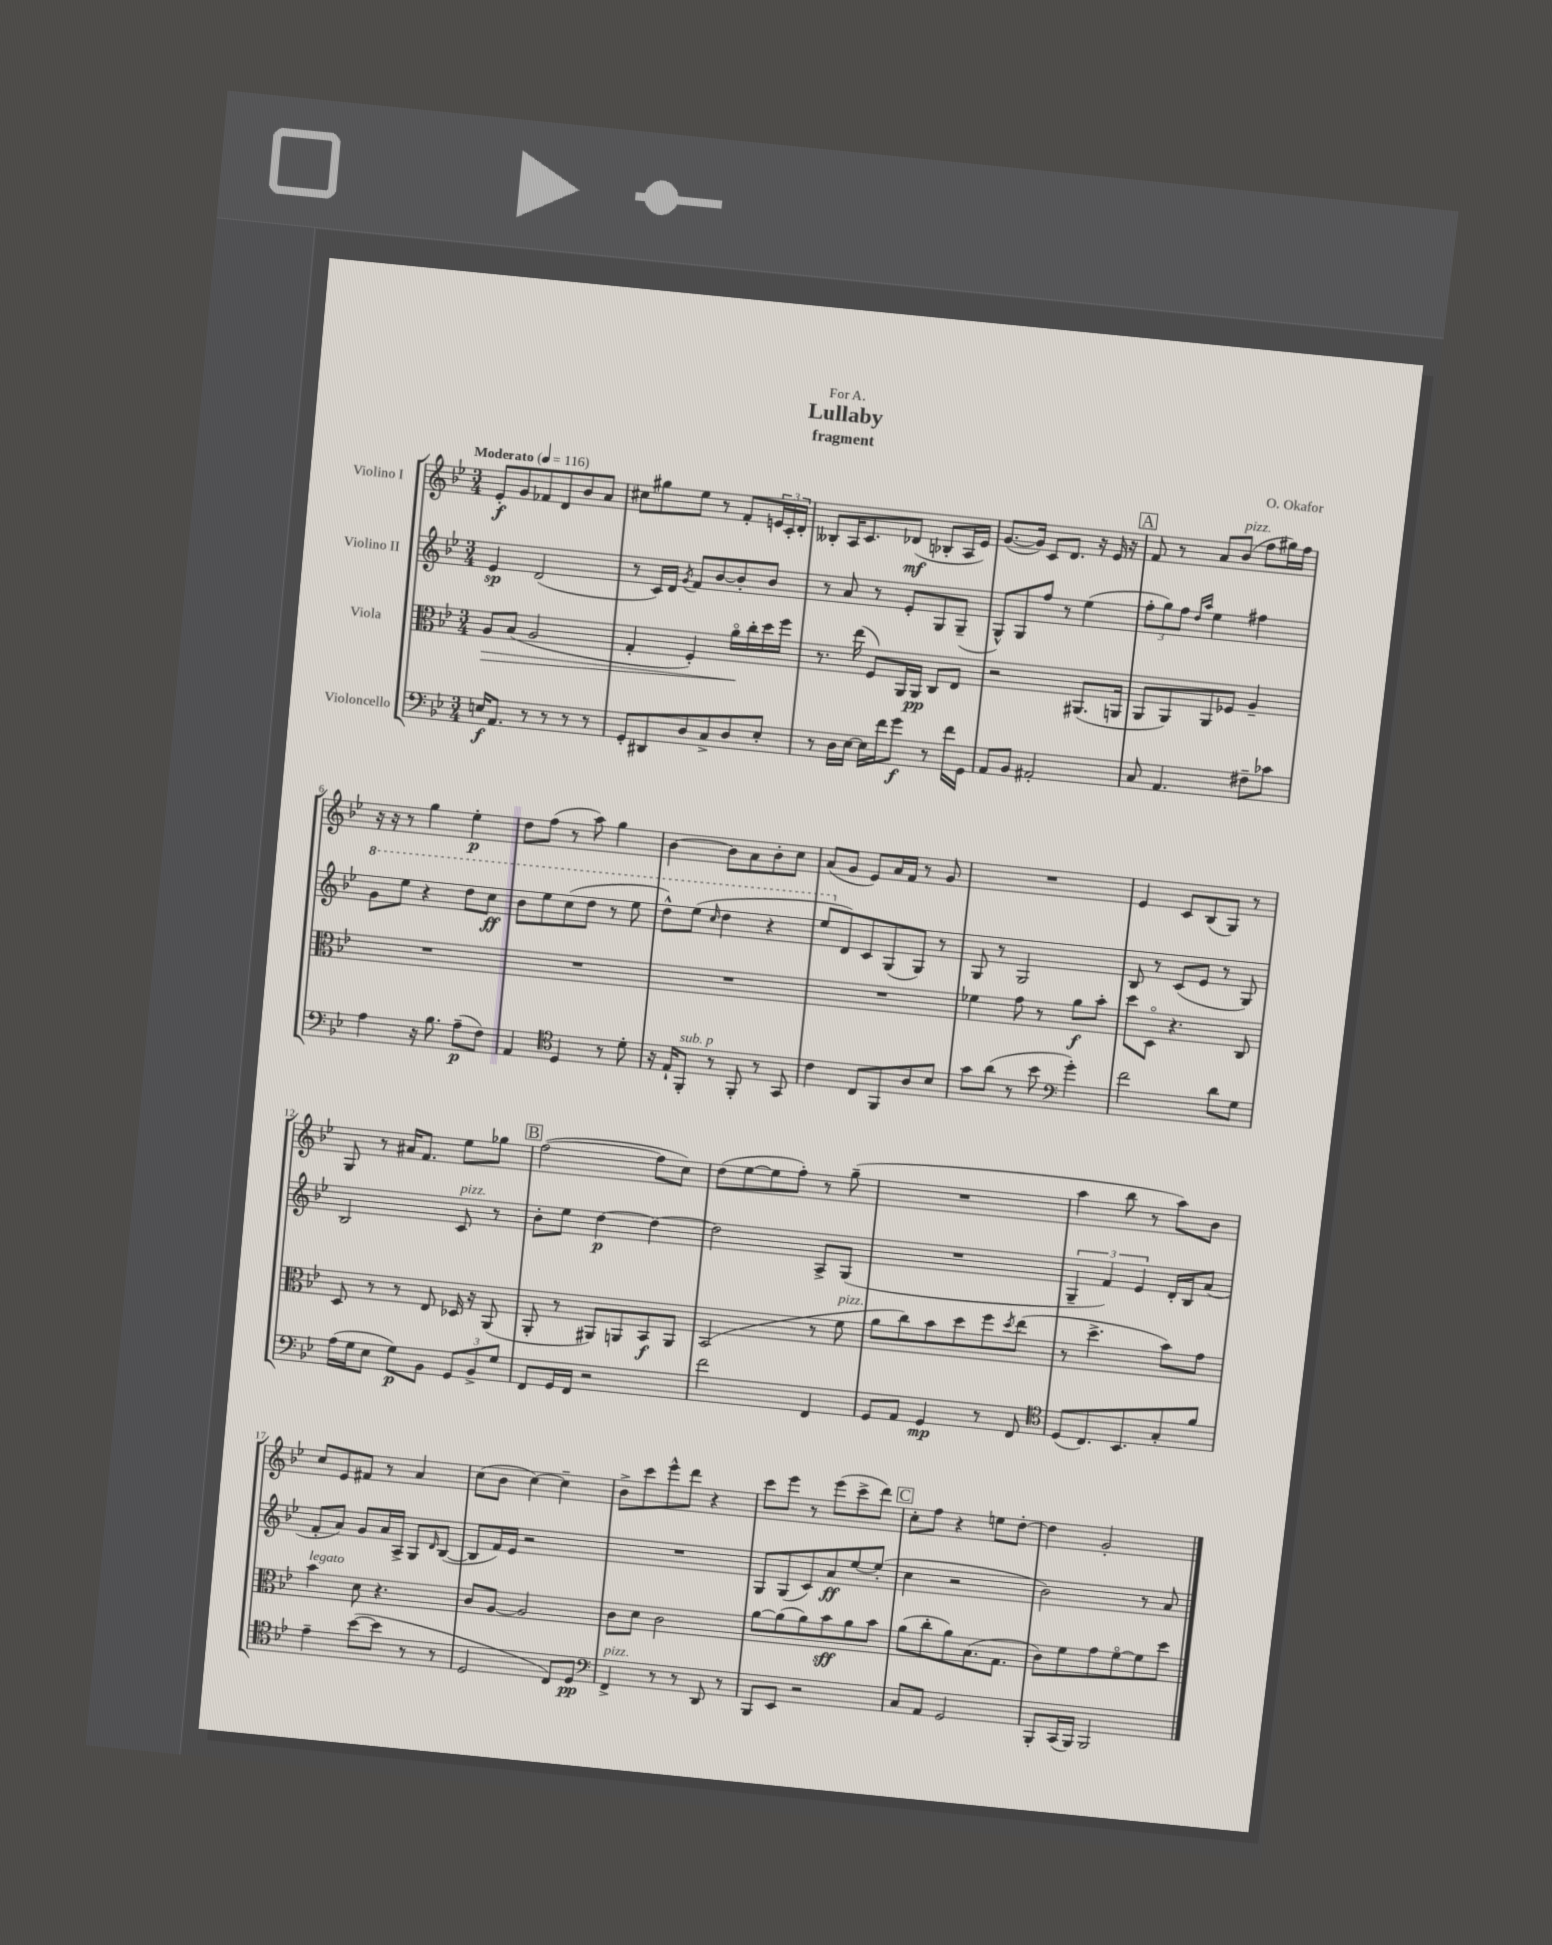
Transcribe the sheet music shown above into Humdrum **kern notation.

**kern	**dynam	**kern	**dynam	**kern	**dynam	**kern	**dynam
*part4	*part4	*part3	*part3	*part2	*part2	*part1	*part1
*staff4	*staff4	*staff3	*staff3	*staff2	*staff2	*staff1	*staff1
*I"Violoncello	*	*I"Viola	*	*I"Violino II	*	*I"Violino I	*
*clefF4	*	*clefC3	*	*clefG2	*	*clefG2	*
*k[b-e-]	*	*k[b-e-]	*	*k[b-e-]	*	*k[b-e-]	*
*M3/4	*	*M3/4	*	*M3/4	*	*M3/4	*
*MM116	*	*MM116	*	*MM116	*	*MM116	*
=1	=1	=1	=1	=1	=1	=1	=1
!	!	!	!	!	!	!LO:TX:a:B:t=Moderato	!
!	!	!	!LO:HP:b	!	!	!	!
16En/KL	f	8A/L	>	4e-/	sp	8e-'/L	f
8.AA/J	.	.	.	.	.	.	.
.	.	(8B-/J	.	.	.	8g/	.
8r	.	2A/	.	(2d/	.	8f-X/	.
8r	.	.	.	.	.	8d/	.
8r	.	.	.	.	.	8b-/	.
8r	.	.	.	.	.	8a/J	.
=2	=2	=2	=2	=2	=2	=2	=2
8GG'/L	.	4G'/	.	8r	.	8cc#X\L	.
8DD#X/	.	.	.	16c/LL)	.	8gg#X\	.
.	.	.	.	16d/JJ	.	.	.
.	.	.	.	8qg/	.	.	.
8D/	.	4F'/)	.	8f/L	.	8ee-\J	.
8C^/	.	.	.	[8b-/	.	8r	.
8D/	.	16a\LL	.	8b-'/]	.	8f'/L	.
.	.	16cc'\	]	.	.	.	.
8E-'/J	.	16dd\	.	8b-/J	.	24en/L	.
.	.	.	.	.	.	24c'/	.
.	.	16ff\JJ	.	.	.	.	.
.	.	.	.	.	.	24d'/JJ	.
=3	=3	=3	=3	=3	=3	=3	=3
8r	.	8.r	.	8r	.	8B--X'/L	.
16D\LL	.	.	.	8a/	.	16A/K	.
[16E-\JJ	.	(16ee-\	.	.	.	8.c/	.
16E-\LL]	.	8F/L)	.	8r	.	.	.
16f\J	.	.	.	.	.	.	.
8g\J	f	16AA/L	.	8e-'/L	.	(8d-X/J	mf
.	.	16AA/JJ	pp	.	.	.	.
8r	.	8C/L	.	8G/	.	8B-X'/L	.
16f\LL	.	8E-/J	.	(8G~/J	.	16A/L	.
16GG\JJ	.	.	.	.	.	16e-/JJ)	.
=4	=4	=4	=4	=4	=4	=4	=4
8AA/L	.	2r	.	8G^^/L)	.	([8.g/L	.
8BB-/J	.	.	.	8G/	.	.	.
.	.	.	.	.	.	16g/Jk])	.
2AA#X'/	.	.	.	8ff/J	.	8c/L	.
.	.	.	.	8r	.	8.d/J	.
.	.	(8.AA#X/L	.	(4ee-\	.	.	.
.	.	.	.	.	.	16r	.
.	.	.	.	.	.	16e-/	.
.	.	16AAn/Jk	.	.	.	16r	.
!!LO:REH:place=s1:t=A
=5	=5	=5	=5	=5	=5	=5	=5
8C/	.	8AA/L	.	12ff'\L	.	8f/	.
.	.	.	.	12gg\)	.	.	.
4.AA/	.	8AA/)	.	.	.	8r	.
.	.	.	.	12ff\J	.	.	.
.	.	.	.	16qqdd/LL	.	.	.
.	.	.	.	16qqaa/JJ	.	.	.
.	.	8AA/	.	4ee-\	.	8a/L	.
!	!	!	!	!	!	!LO:TX:a:i:t=pizz.	!
.	.	8F-X/J	.	.	.	(8b-/J	.
8F#X~\L	.	4A~/	.	4ff#X\	.	8ff\L	.
8c-X\J	.	.	.	.	.	16gg#X\L)	.
.	.	.	.	.	.	16ff\JJ	.
!!LO:LB:g=z
=6	=6	=6	=6	=6	=6	=6	=6
*	*	*	*	*8va	*	*	*
4A\	.	2.r	.	8gg\L	.	16r	.
.	.	.	.	.	.	16r	.
.	.	.	.	8eee-\J	.	8r	.
16r	.	.	.	4r	.	4gg\	.
8.B-\	.	.	.	.	.	.	.
(8A~\L	p	.	.	8ddd\L	.	4ee-'\	p
8F\J)	.	.	.	8ccc\J	ff	.	.
=7	=7	=7	=7	=7	=7	=7	=7
4AA/	.	2.r	.	8bb-\L	.	8dd\L	.
.	.	.	.	8eee-\	.	(8ff\J	.
*clefC4	*	*	*	*	*	*	*
4D/	.	.	.	(8ccc\	.	8r	.
.	.	.	.	8ddd\J	.	8aa\)	.
8r	.	.	.	8r	.	4gg\	.
8d'\	.	.	.	8eee-\	.	.	.
=8	=8	=8	=8	=8	=8	=8	=8
16r	.	2.r	.	8ddd^^\L)	.	[4b-\	.
16E-`/KL	.	.	.	.	.	.	.
!LO:TX:a:i:t=sub. p	!	!	!	!	!	!	!
8FF'/J	.	.	.	(8eee-\J	.	.	.
.	.	.	.	16qqccc/	.	.	.
8r	.	.	.	4ddd\	.	8b-\L]	.
8FF'/	.	.	.	.	.	8a\	.
8r	.	.	.	4r	.	8b-'\	.
8GG/	.	.	.	.	.	8cc\J	.
=9	=9	=9	=9	=9	=9	=9	=9
4c\	.	2.r	.	8eee-/L	.	(8a/L	.
*	*	*	*	*X8va	*	*	*
.	.	.	.	8d/)	.	8g/J	.
8C/L	.	.	.	8c/	.	8e-/L)	.
8FF/	.	.	.	(8G/	.	16a/L	.
.	.	.	.	.	.	16f/JJ	.
8A/	.	.	.	8G/J)	.	8r	.
8B-/J	.	.	.	8r	.	8g/	.
=10	=10	=10	=10	=10	=10	=10	=10
8g\L	.	4f-X\	.	8G/	.	2.r	.
(8a\J	.	.	.	8r	.	.	.
8r	.	8g\	.	2G/	.	.	.
8b-\	.	8r	.	.	.	.	.
*clefF4	*	*	*	*	*	*	*
4g'\)	.	8a\L	f	.	.	.	.
.	.	8b-'\J	.	.	.	.	.
=11	=11	=11	=11	=11	=11	=11	=11
2f\	.	8dd\L	.	8B-/	.	4e-/	.
.	.	8D\J	.	8r	.	.	.
.	.	4.r	.	(8c/L	.	8c/L	.
.	.	.	.	8e-/J	.	(8B-/	.
8d\L	.	.	.	8r	.	8G/J)	.
8G\J	.	8C/	.	8G/)	.	8r	.
!!LO:LB:g=z
=12	=12	=12	=12	=12	=12	=12	=12
(16A\LL	.	8D/	.	2B-/	.	8G/	.
16G\J	.	.	.	.	.	.	.
8E-\J	.	8r	.	.	.	8r	.
8G\L)	p	8r	.	.	.	16a#X/KL	.
.	.	.	.	.	.	8.f/J	.
8BB-\J	.	8E-/	.	.	.	.	.
!	!	!	!	!LO:TX:a:i:t=pizz.	!	!	!
12GG/L	.	16D-X/	.	8c/	.	8ee-\L	.
.	.	16r	.	.	.	.	.
12BB-^/	.	.	.	.	.	.	.
.	.	(8AA/	.	8r	.	8gg-X\J	.
12G/J	.	.	.	.	.	.	.
!!LO:REH:place=s1:t=B
=13	=13	=13	=13	=13	=13	=13	=13
8FF/L	.	8AA'/	.	8b-'\L	.	([2ff\	.
16GG/L	.	8r	.	8ee-\J	.	.	.
16FF/JJ	.	.	.	.	.	.	.
2r	.	8AA#X/L)	.	[4dd\	p	.	.
.	.	8AAn/	.	.	.	.	.
.	.	8BB-/	f	4dd\_	.	8ff\L]	.
.	.	8AA/J	.	.	.	8cc\J)	.
=14	=14	=14	=14	=14	=14	=14	=14
2f\	.	(2BB-/	.	2dd\]	.	(8dd\L	.
.	.	.	.	.	.	[8ee-\	.
.	.	.	.	.	.	8ee-\]	.
.	.	.	.	.	.	8ff'\J)	.
4FF/	.	8r	.	8A^/L	.	8r	.
!	!	!LO:TX:a:i:t=pizz.	!	!	!	!	!
.	.	8f\	.	(8G/J	.	(8gg~\	.
=15	=15	=15	=15	=15	=15	=15	=15
8GG/L	.	8a\L	.	2.r	.	2.r	.
8AA/J	.	8cc\)	.	.	.	.	.
4GG/	mp	8b-\	.	.	.	.	.
.	.	8dd\	.	.	.	.	.
8r	.	8ff\	.	.	.	.	.
.	.	8qdd/	.	.	.	.	.
8FF/	.	(8ee-\J	.	.	.	.	.
=16	=16	=16	=16	=16	=16	=16	=16
*clefC4	*	*	*	*	*	*	*
(8D/L	.	8r	.	6G~/	.	4aa\	.
8.C/)	.	4.dd^\	.	.	.	.	.
.	.	.	.	6f/)	.	.	.
.	.	.	.	.	.	8bb-\	.
8.BB-/	.	.	.	.	.	.	.
.	.	.	.	6e-/	.	.	.
.	.	.	.	.	.	8r	.
8G'/	.	8b-\L)	.	16d'/LL	.	8aa\L)	.
.	.	.	.	16B-/J	.	.	.
8f/J	.	8g\J	.	(8a/J	.	8b-\J	.
!!LO:LB:g=z
=17	=17	=17	=17	=17	=17	=17	=17
!	!	!LO:TX:a:i:t=legato	!	!	!	!	!
4e-~\	.	4b-\	.	8f'/L	.	8cc/L	.
.	.	.	.	8a/J)	.	8e-/	.
([8b-\L	.	8d\	.	8g/L	.	8f#X/J	.
8b-\J]	.	4.r	.	16a/L	.	8r	.
.	.	.	.	16A^/JJ	.	.	.
8r	.	.	.	8G/L	.	4a/	.
.	.	.	.	16qqd/	.	.	.
8r	.	.	.	([8B-/J	.	.	.
=18	=18	=18	=18	=18	=18	=18	=18
2D/	.	8c/L	.	8B-/L]	.	(8cc\L	.
.	.	[8A/J	.	16f/L)	.	8b-\J	.
.	.	.	.	16e-/JJ	.	.	.
.	.	2A/]	.	2r	.	[4cc\)	.
8C/L)	.	.	.	.	.	4cc~\]	.
8D/J	pp	.	.	.	.	.	.
=19	=19	=19	=19	=19	=19	=19	=19
*clefF4	*	*	*	*	*	*	*
!LO:TX:a:i:t=pizz.	!	!	!	!	!	!	!
4FF^/	.	8c\L	.	2.r	.	8b-^\L	.
.	.	8d\J	.	.	.	8ccc\	.
8r	.	2c\	.	.	.	8eee-^^\	.
8r	.	.	.	.	.	8ddd\J	.
8DD/	.	.	.	.	.	4r	.
8r	.	.	.	.	.	.	.
=20	=20	=20	=20	=20	=20	=20	=20
8BBB-/L	.	[8a\L	.	8G/L	.	8ccc\L	.
8EE-/J	.	(8a\]	.	(8G/	.	8eee-\J	.
2r	.	8a\)	.	8c/)	.	8r	.
.	.	8b-\	sff	8a/	ff	(8eee-\L	.
.	.	8a\	.	[8ee-/	.	8ccc^\	.
.	.	8b-\J	.	(8ee-'/J]	.	8ddd\J)	.
!!LO:REH:place=s1:t=C
=21	=21	=21	=21	=21	=21	=21	=21
8C/L	.	(8a\L	.	4cc\	.	8cc'\L	.
8AA/J	.	8cc'\	.	.	.	8ff\J	.
2GG/	.	8a\)	.	2r	.	4r	.
.	.	(8.B-\	.	.	.	.	.
.	.	.	.	.	.	8een\L	.
.	.	8.G\J	.	.	.	.	.
.	.	.	.	.	.	[8dd'\J	.
=22	=22	=22	=22	=22	=22	=22	=22
8BBB-'/L	.	8c\L)	.	2b-\)	.	4dd\]	.
(16CC/L	.	8f\	.	.	.	.	.
16BBB-/JJ)	.	.	.	.	.	.	.
2BBB-/	.	8g\	.	.	.	2g'/	.
.	.	[8f\	.	.	.	.	.
.	.	8f\]	.	8r	.	.	.
.	.	8dd\J	.	8a/	.	.	.
==	==	==	==	==	==	==	==
*-	*-	*-	*-	*-	*-	*-	*-
